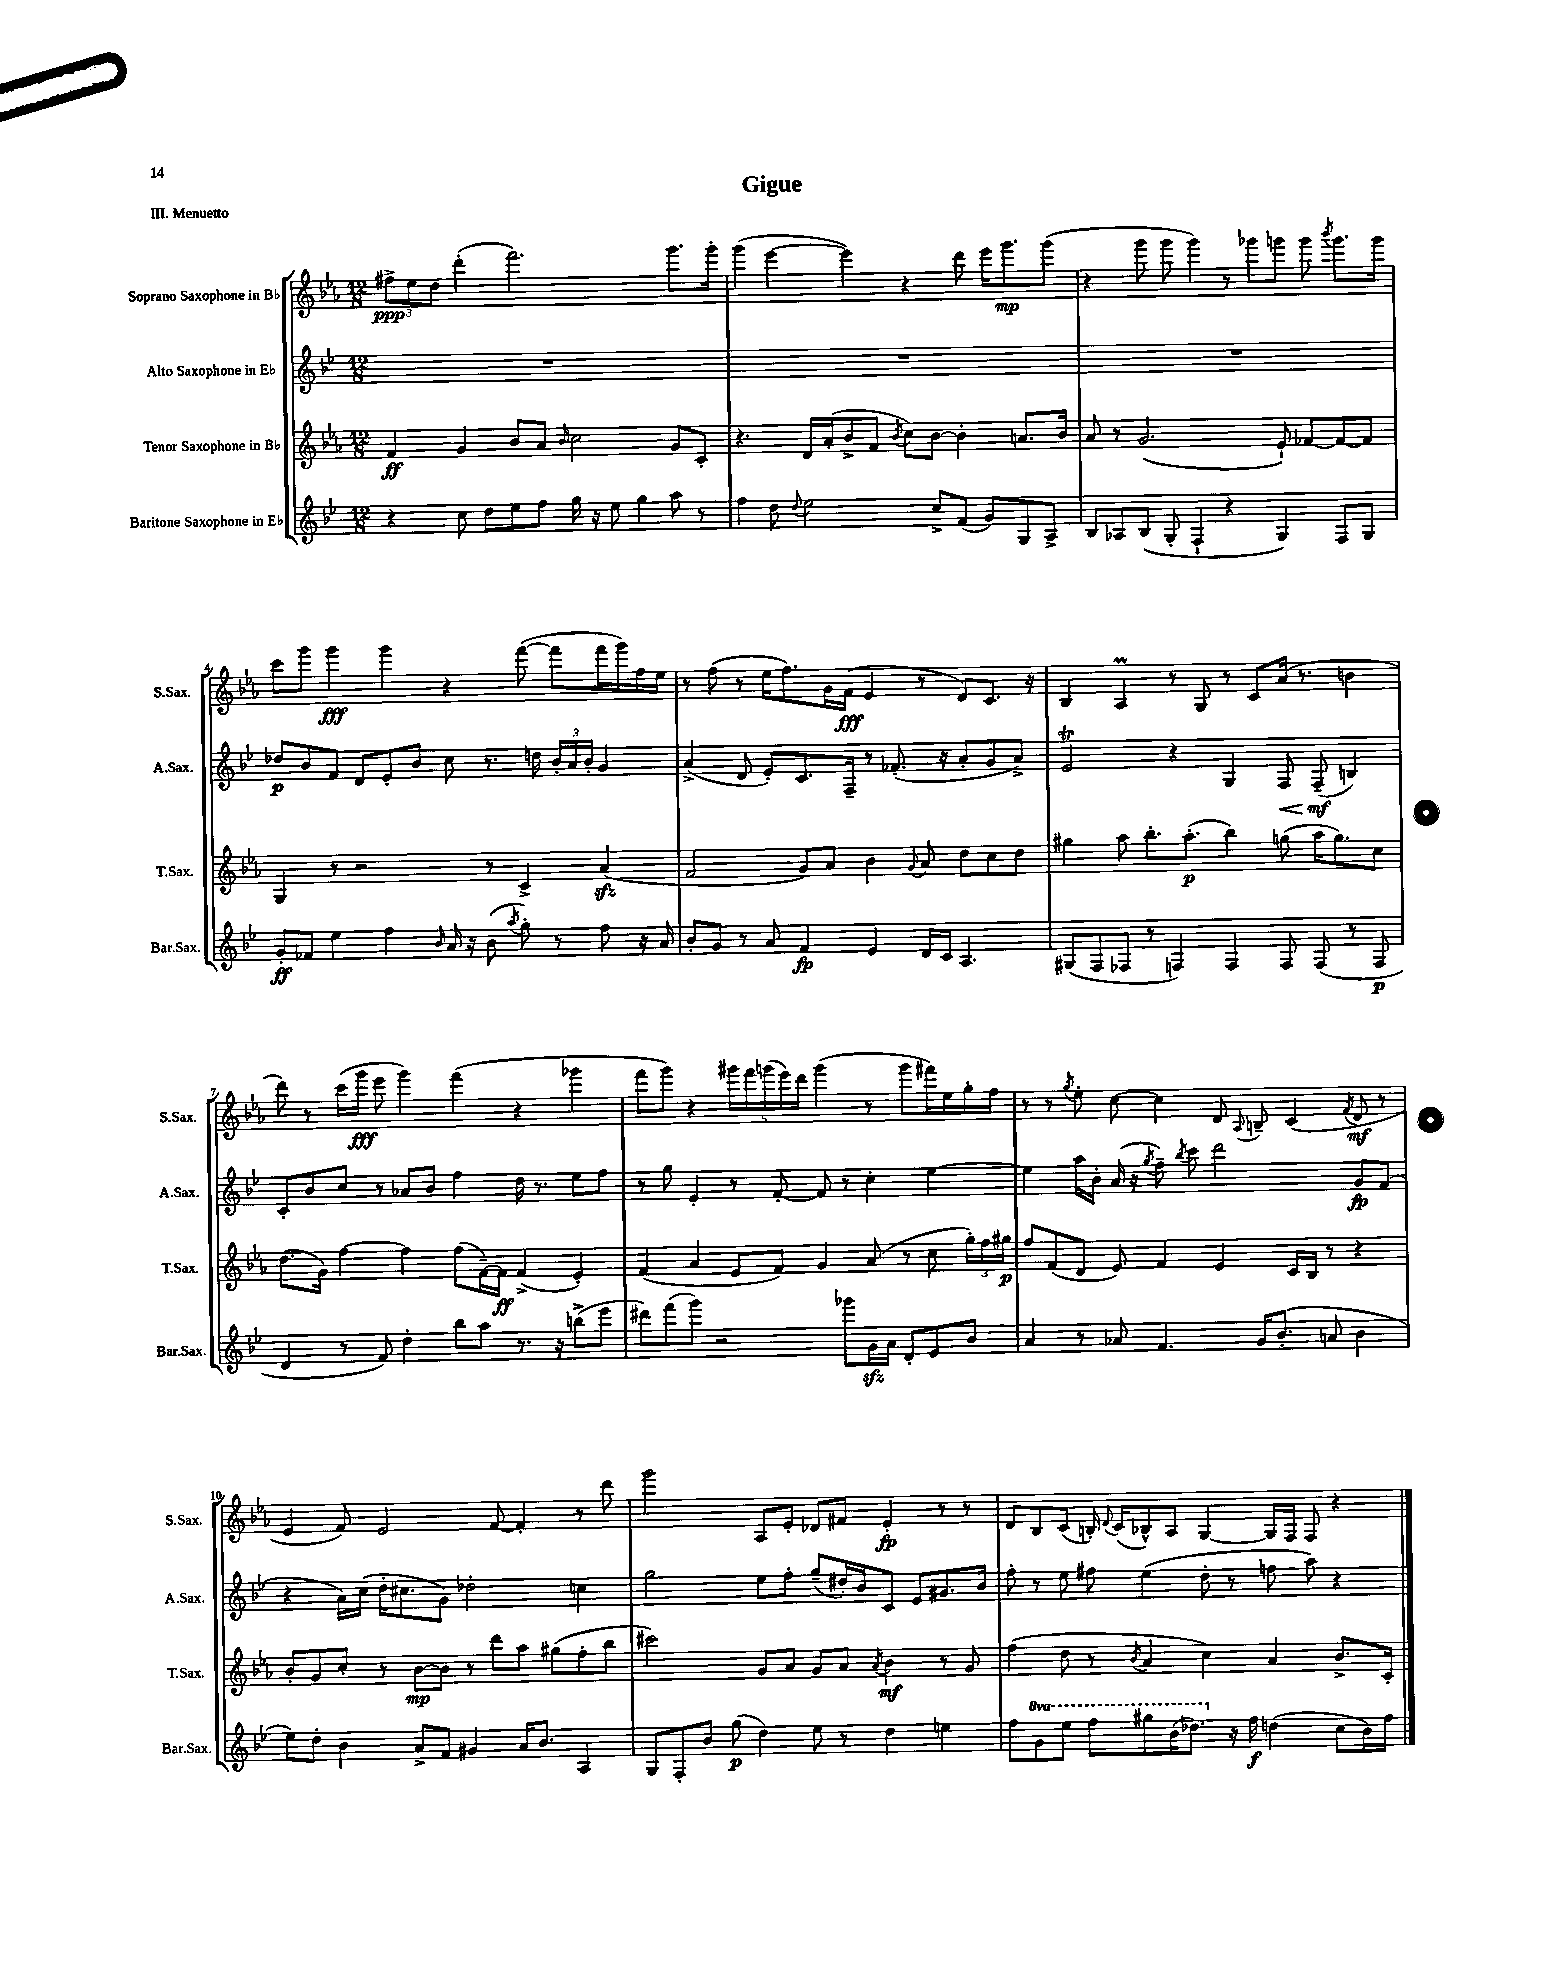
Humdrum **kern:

**kern	**kern	**kern	**kern
*staff4	*staff3	*staff2	*staff1
*clefG2	*clefG2	*clefG2	*clefG2
*k[b-e-]	*k[b-e-a-]	*k[b-e-]	*k[b-e-a-]
*M12/8	*M12/8	*M12/8	*M12/8
4r	4f/	1.r	12ff#^\L
.	.	.	12ee-\
.	.	.	12dd\J
8cc\	4g/	.	(4ddd'\
8dd\L	.	.	.
8ee-\	8b-/L	.	2.fff\)
8ff\J	8a-/J	.	.
.	16qqb-/	.	.
16gg\	2cc\	.	.
16r	.	.	.
8ee-\	.	.	.
4gg\	.	.	.
8aa\	8g/L	.	8.ggg\L
8r	8c'/J	.	.
.	.	.	16ggg'\Jk
=	=	=	=
4ff\	4.r	1.r	(4ggg\
8dd\	.	.	[4eee-\
8qqdd/	.	.	.
2ee-\	16d/LL	.	.
.	(16a-'/J	.	.
.	8b-^/	.	4eee-\])
.	8f/J	.	.
.	8qb-/	.	.
.	8cc\L)	.	4r
8cc^/L	[8b-\J	.	.
(8f/J	4b-'\]	.	8ddd\
8g/L)	.	.	16eee-\LK
.	.	.	8.ggg\
8G/	8.a/L	.	.
8A^/J	.	.	(8ggg\J
.	16b-/Jk	.	.
=	=	=	=
8B-/L	8a-/	1.r	4r
8A-/	8r	.	.
(8B-/J	(2.g/	.	8ggg\
8G'/	.	.	8ggg\
4F`/	.	.	4ggg\)
4r	.	.	8r
.	.	.	8ggg-\L
4G/)	8e-`/)	.	8ggg\J
.	[8f-/L	.	8ggg\
.	.	.	8qbbb-/
8F/L	8f-/_	.	8.ggg\L
8G/J	8f-/]J	.	.
.	.	.	16ggg\Jk
=	=	=	=
8g'/L	4G/	8dd-/L	8ccc\L
8f-/J	.	8b-/	8ggg\J
4ee-\	8r	8f/J	4ggg\
.	2r	8d/L	.
4ff\	.	8e-'/	4ggg\
.	.	8b-/J	.
16qqb-/	.	.	.
16a/	.	8cc\	4r
16r	.	.	.
(8b-\	8r	8.r	.
8qaa/	.	.	.
8gg'\)	4c^/	.	([8fff\
.	.	16dd\	.
8r	.	24b-'/LL	8fff\]L
.	.	24a/	.
.	.	24b-'/JJ	.
8ff\	(4a-/	4g/	16fff\L
.	.	.	16ggg\)
16r	.	.	16ff\
16a/	.	.	16ee-\JJ
=	=	=	=
8b-'/L	2f/	(4a^/	8r
8g/J	.	.	(8ff\
8r	.	8d/	8r
8a/	.	8e-'/L)	16ee-\LK
.	.	.	8.ff\)
4f/	8g/L)	8.c/	.
.	8a-/J	.	16g\L
.	.	16F~/Jk	(16f\JJ
4e-/	4b-\	8r	4e-/
.	.	(8.f-'/	.
.	8qqg/	.	.
16d/LL	8a-/	.	8r
16c/JJ	.	16r	.
4.A/	8dd\L	8a'/L	8d/L)
.	8cc\	8g/	8.c/J
.	8dd\J	8a^/J)	.
.	.	.	16r
=	=	=	=
(8G#/L	4gg#\	2e-/	4B-/
8F/	.	.	.
8F-/J	8aa-\	.	4A-/
8r	8.bb-'\L	.	.
4F/)	.	4r	8r
.	(8.aa-'\J	.	.
.	.	.	8G/
4F/	4bb-\)	4G/	8r
.	.	.	8c/L
8F/	(8gg\	8F/	(16a-/Jk
.	.	.	8.r
(8F/	16aa-\LK	(8F~/	.
.	8.gg\)	.	.
8r	.	4B/)	4b\
8F/	8cc\J	.	.
=	=	=	=
4d/	(8.dd\L	8c'/L	8ddd\)
.	.	8b-/	8r
.	16g\Jk)	.	.
8r	[4ff\	8cc/J	(16ccc\LL
.	.	.	16ggg\JJ
8f/)	.	8r	8eee-\
4dd'\	4ff\]	8a-/L	4ggg\)
.	.	8b-/J	.
8bb-\L	(8ff\L	4ff\	(4fff\
8aa\J	[16f~\L)	.	.
.	16f\]JJ	.	.
8.r	(4f^/	16dd\	4r
.	.	8.r	.
16r	.	.	.
(8bb^\L	4e-'/)	8ee-\L	4ggg-\
8eee-\J	.	8ff\J	.
=	=	=	=
8ddd#\L)	(4f/	8r	8fff\L
(8fff\	.	8gg\	8ggg\J)
8ggg\J)	4a-/	4e-'/	4r
2r	.	.	.
.	8e-/L	8r	20ggg#\LL
.	.	.	20fff\
.	.	.	(20ggg\
.	8f/J)	[8f'/	.
.	.	.	20eee-\)
.	.	.	20ddd\JJ
.	4g/	8f/]	(4ggg\
8ggg-\L	.	8r	.
16g\L	(8a-/	4cc'\	8r
16a\JJ	.	.	.
8d'/L	8r	.	8ggg\L
8e-/	8cc\	[4ee-\	16fff#\L)
.	.	.	16ee-\
8b-/J	24gg'\LL)	.	16gg'\
.	24ff\	.	.
.	.	.	16ff\JJ
.	24gg#\JJ	.	.
=	=	=	=
4a/	8ff/L	4ee-\]	8r
.	(8f/	.	8r
.	.	.	8qgg/
8r	8d/J	16aa\LL	8ee-'\
.	.	16b-'\JJ	.
8a-/	8e-/)	(16a/	[8cc\
.	.	16r	.
.	.	8qgg/	.
4.f/	4f/	8ff~\)	4cc\]
.	.	8qbb-/	.
.	.	8ccc\	.
.	4e-/	2ddd\	8d/
.	.	.	8qqA-/
16g/LK	.	.	8B~/
(8.b-'/J	.	.	.
.	16c/LL	.	(4c/
.	16B-/JJ	.	.
8a/	8r	.	.
.	.	.	8qf/
4b-\	4r	8g/L	8d/
.	.	(8f/J	8r
=	=	=	=
8ee-\L)	8b-'/L	4r	4e-/
8dd'\J	8g/	.	.
4b-\	8cc'/J	16a\LL)	8f/)
.	.	(16cc\JJ	.
.	8r	16dd'\LK	2e-/
.	.	8.cc#\	.
8a^/L	[8b-\L	.	.
8f/J	8b-\]J	8g\J)	.
4g#/	8r	2dd-'\	.
.	8ddd\L	.	[8f/
16a/LK	8aa-\J	.	4f'/]
8.b-/J	.	.	.
.	(8gg#\L	.	.
4A/	8ff'\	4cc\	8r
.	8bb-\J	.	8ddd\
=	=	=	=
8G/L	2ccc#\)	2gg\	2ggg\
8F'/	.	.	.
8b-/J	.	.	.
(8gg\	.	.	.
4dd\)	8g/L	8ee-\L	8A-/L
.	8a-/J	8ff'\J	8e-'/J
8ee-\	8g/L	(8gg~/L	8d-/L
8r	8a-/J	16dd#'/L)	8f#/J
.	.	16b-/J	.
.	8qa-/	.	.
4dd\	4b-\	8c/J	4e-'/
.	.	8e-/L	.
4ee\	8r	8.g#/	8r
.	8g/	.	8r
.	.	16b-/Jk	.
=	=	=	=
8ff\L	(4ff\	8ff'\	8d/L
8gg\	.	8r	8B-/
8eee-\J	8dd\	8ee-\	(8c/J
8fff\L	8r	8ff#\	16B'/)
.	.	.	8qqd/
.	.	.	(16c/LK
.	8qb-/	.	.
8ggg#\	4a-/	(4ee-\	8B-^^/)
(16bb-\K	.	.	8A-/J
8.ddd-\J)	.	.	.
.	4cc\)	8dd'\	[4G/
16r	.	8r	.
16ff\	.	.	.
(4dd\	4a-/	8ff\	16G/]LL
.	.	.	16F/JJ
.	.	8aa\)	8F/
8cc\L	8.b-^/L	4r	4r
16b-\L)	.	.	.
16ff\JJ	16c'/Jk	.	.
==	==	==	==
*-	*-	*-	*-
